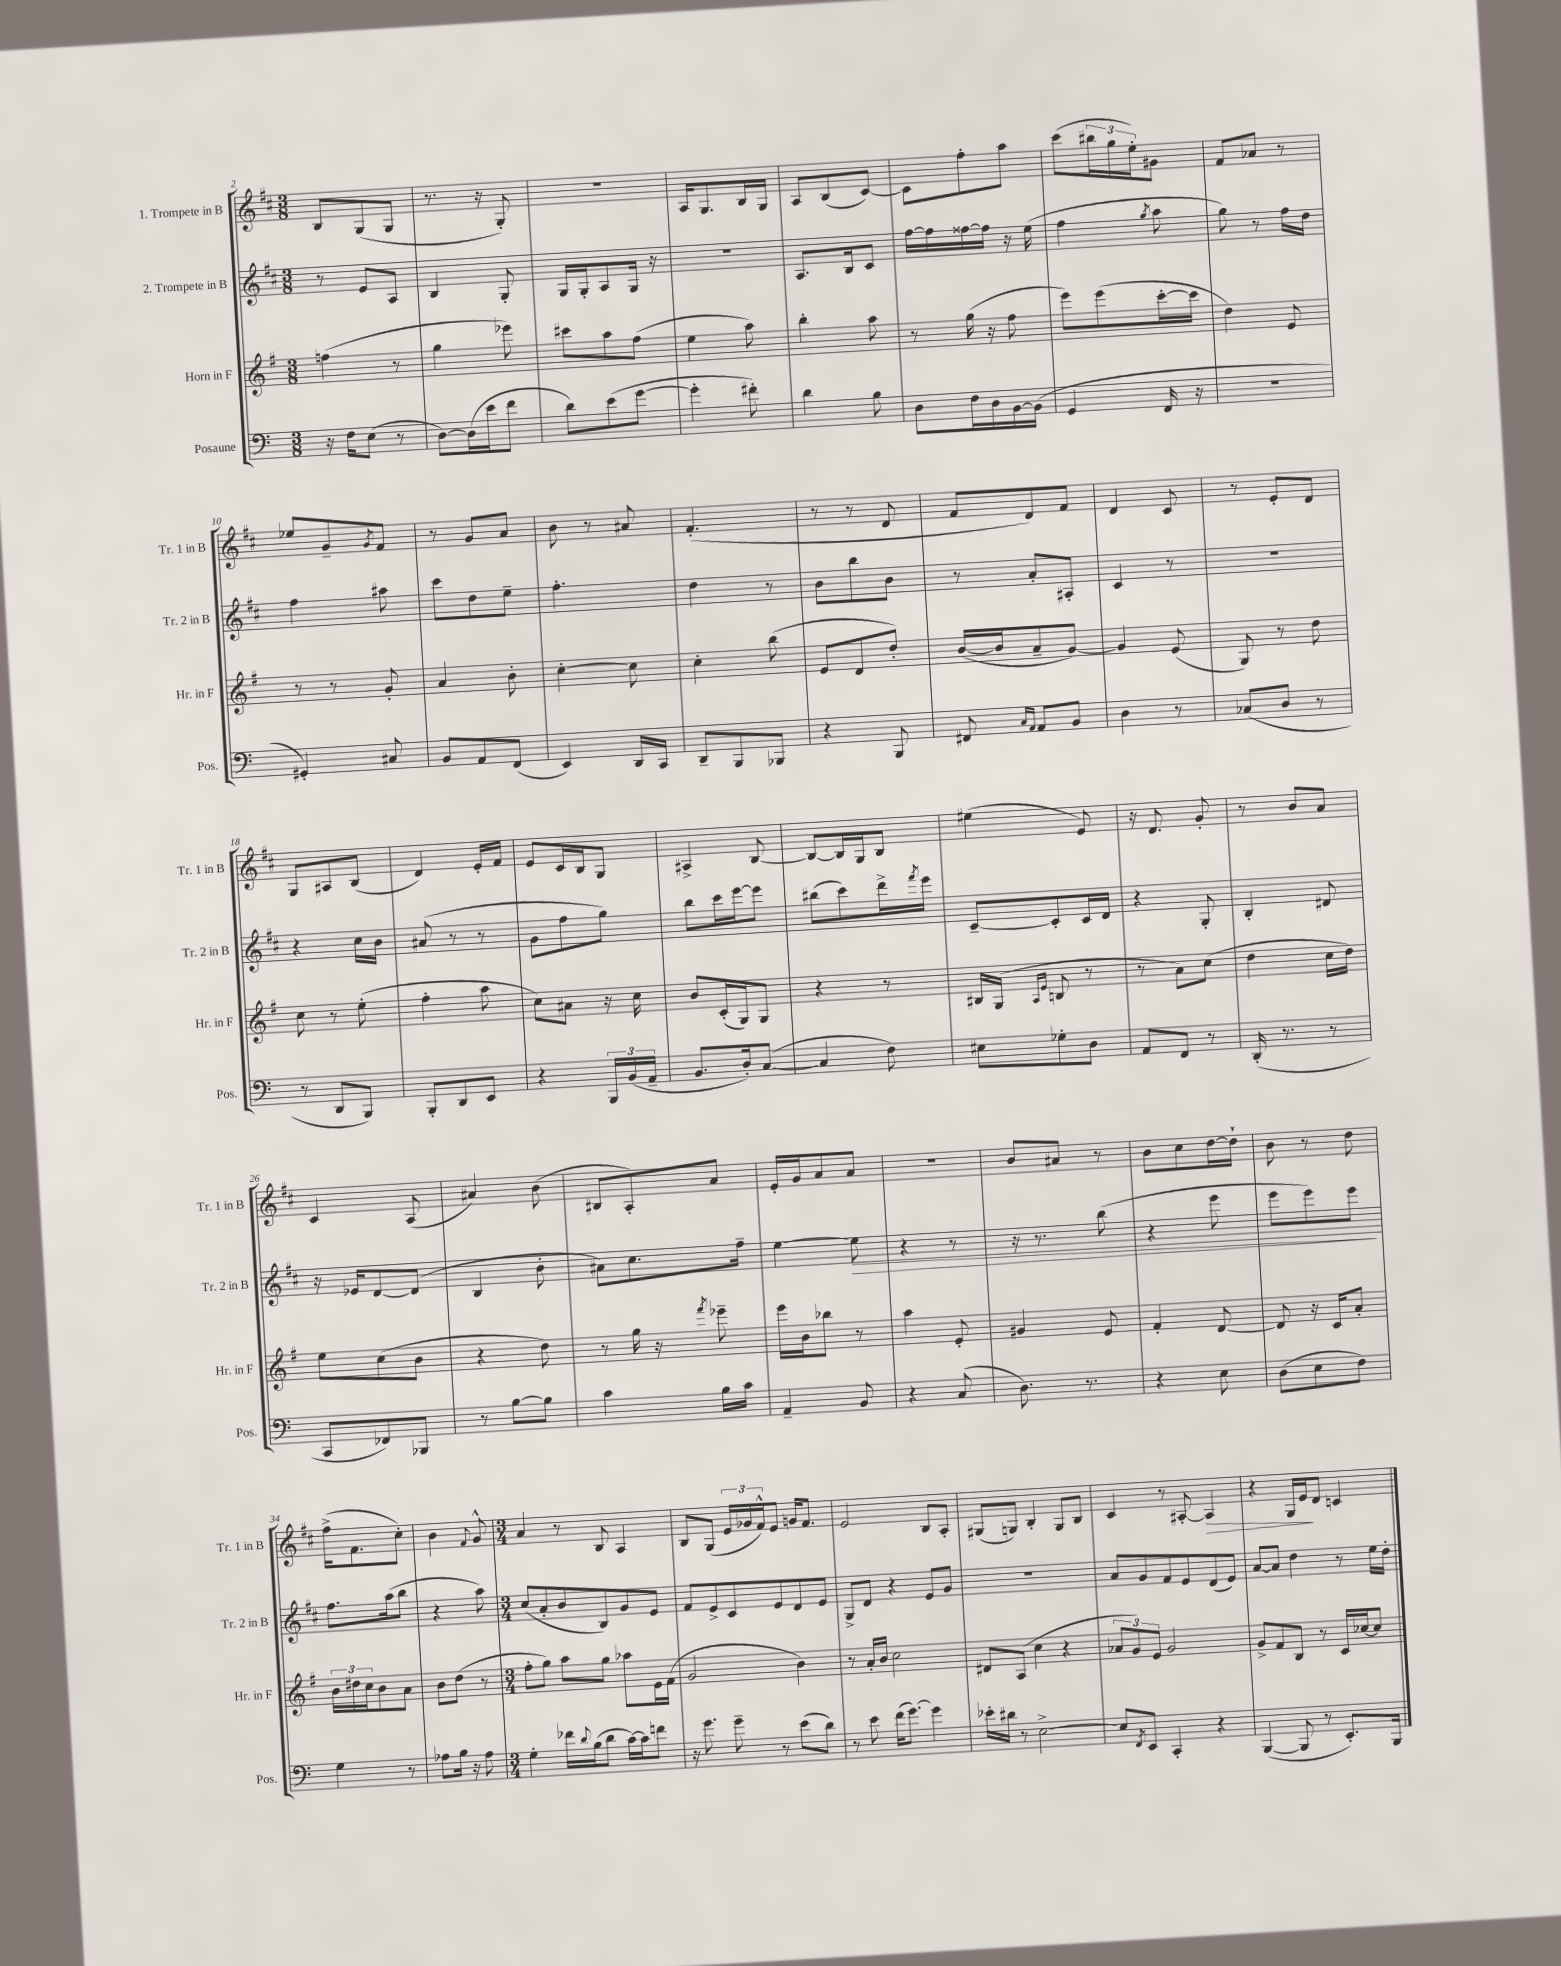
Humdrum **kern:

**kern	**kern	**kern	**dynam	**kern	**dynam
*part4	*part3	*part2	*part2	*part1	*part1
*staff4	*staff3	*staff2	*staff2	*staff1	*staff1
*I"Posaune	*I"Horn in F	*I"2. Trompete in B	*	*I"1. Trompete in B	*
*I'Pos.	*I'Hr. in F	*I'Tr. 2 in B	*	*I'Tr. 1 in B	*
*clefF4	*clefG2	*clefG2	*	*clefG2	*
*k[]	*k[f#]	*k[f#c#]	*	*k[f#c#]	*
*M3/8	*M3/8	*M3/8	*	*M3/8	*
=2	=2	=2	=2	=2	=2
16r	(4ffn\	8r	.	8B/L	.
16F\KL	.	.	.	.	.
(8E\J	.	8e/L	.	(8G/	.
8r	8r	8A/J	.	8G/J	.
=3	=3	=3	=3	=3	=3
[8D\L)	4gg\	4B/	.	8.r	.
(16D\L]	.	.	.	.	.
16e\J	.	.	.	16r	.
8f\J	8eee-X\)	8G'/	.	8G'/)	.
=4	=4	=4	=4	=4	=4
8d\L)	8ccc#X\L	16G/LL	.	4.r	.
.	.	16G'/J	.	.	.
(8e\	8aa\	8A/	.	.	.
[8g\J	(8ff#\J	16G/Jk	.	.	.
.	.	16r	.	.	.
=5	=5	=5	=5	=5	=5
4g'\]	4ee\	4.r	.	16A/KL	.
.	.	.	.	8.G/	.
8f#X'\)	8aa\)	.	.	16B/L	.
.	.	.	.	16G/JJ	.
=6	=6	=6	=6	=6	=6
4d\	4bb'\	8.A/L	.	8A/L	.
.	.	.	.	(8B/	.
.	.	16B/k	.	.	.
8B\	8aa\	8c#/J	.	[8c#/J)	.
=7	=7	=7	=7	=7	=7
8D\L	8r	[16ff#\LL	.	8c#\L]	.
.	.	16ff#\]	.	.	.
16F\L	(16gg\	[16ff##X\	.	8ff#'\	.
16D\	16r	16ff##\JJ]	.	.	.
[16BB\	8ff#\	16r	.	8aa\J	.
(16BB\JJ]	.	(16ee\	.	.	.
=8	=8	=8	=8	=8	=8
4GG/	8eee\L)	4ff#\	.	(8ccc#\L	.
.	(8eee\	.	.	24bb#X\L	.
.	.	.	.	24gg\	.
.	.	.	.	24ee'\J)	.
.	.	8qgg/	.	.	.
16FF/	[16ccc'\L	8aa\	.	8g#X\J	.
16r	16ccc\JJ]	.	.	.	.
=9	=9	=9	=9	=9	=9
4.r	4dd\)	8gg\)	.	8f#/L	.
.	.	8r	.	8a-X/J	.
.	8e/	16ff#\LL	.	8r	.
.	.	16dd\JJ	.	.	.
!!LO:LB:g=z
=10	=10	=10	=10	=10	=10
4GG#X'/)	8r	4ff#\	.	8ee-X/L	.
.	8r	.	.	8g~/	.
.	.	.	.	8qg/	.
8C#X/	8g'/	8aa#X\	.	8f#/J	.
=11	=11	=11	=11	=11	=11
8BB/L	4a/	8ccc#\L	.	8r	.
8AA/	.	8dd\	.	8g/L	.
(8FF/J	8b'\	8ee~\J	.	8a/J	.
=12	=12	=12	=12	=12	=12
4EE/)	[4cc'\	4.ff#'\	.	8b\	.
.	.	.	.	8r	.
16DD/LL	8cc\]	.	.	8a#X/	.
16CC/JJ	.	.	.	.	.
=13	=13	=13	=13	=13	=13
8DD~/L	4cc'\	4dd\	.	(4.f#'/	.
8BBB/	.	.	.	.	.
8BBB-X/J	(8bb\	8r	.	.	.
=14	=14	=14	=14	=14	=14
4r	8e/L	8b\L	.	8r	.
.	8d/	8bb\	.	8r	.
8BBB/	8dd'/J)	8b\J	.	8d/	.
=15	=15	=15	=15	=15	=15
8FF#X/	([16b/LL	8r	.	8f#/L	.
.	16b/J]	.	.	.	.
16qqC/LL	.	.	.	.	.
16qqAA/JJ	.	.	.	.	.
8AA/L	8a~/	8a'/L	.	8d/)	.
8BB/J	[8g/J)	8A#X'/J	.	8f#/J	.
=16	=16	=16	=16	=16	=16
4D\	4g/]	4c#/	.	4d/	.
8r	(8e/	8r	.	8c#/	.
=17	=17	=17	=17	=17	=17
(8C-X/L	8G/)	4.r	.	8r	.
8D/J	8r	.	.	8e'/L	.
8r	8dd\	.	.	8d/J	.
!!LO:LB:g=z
=18	=18	=18	=18	=18	=18
8r	8cc\	4r	.	8G/L	.
8DD/L	8r	.	.	8A#X/	.
8BBB/J)	(8ee'\	16cc#\LL	.	(8B/J	.
.	.	16b\JJ	.	.	.
=19	=19	=19	=19	=19	=19
8BBB'/L	4ff#'\	(8a#X/	.	4d/)	.
8DD/	.	8r	.	.	.
8EE/J	8aa\	8r	.	16e'/LL	.
.	.	.	.	16f#/JJ	.
=20	=20	=20	=20	=20	=20
4r	8cc\L)	8g\L	.	8e/L	.
.	8a#X\J	8ff#\	.	16c#/L	.
.	.	.	.	16B/J	.
24BBB/LL	16r	8gg\J)	.	8G/J	.
(24BB/	.	.	.	.	.
.	16cc\	.	.	.	.
24AA~/JJ	.	.	.	.	.
=21	=21	=21	=21	=21	=21
8.BB/L	8b/L	8bb\L	.	4A#X^/	.
.	(16c'/L	16ccc#\L	.	.	.
16D'/k)	16G/J)	[16eee\J	.	.	.
([8C/J	8G/J	8eee\J]	.	[8B/	.
=22	=22	=22	=22	=22	=22
4C/]	4r	(8bb#X\L	.	8B/L_	.
.	.	8ccc#\)	.	16B/L]	.
.	.	.	.	16G/J	.
8F\)	8r	16ddd^\L	.	8B/J	.
.	.	8qfff#/	.	.	.
.	.	16eee\JJ	.	.	.
=23	=23	=23	=23	=23	=23
8E#X\L	16B#X/LL	[8c#~/L	.	(4ee#X\	.
.	(16G/JJ	.	.	.	.
.	16qqA/LL	.	.	.	.
.	16qqe/JJ	.	.	.	.
8G-X'\	8Bn/	8c#'/]	.	.	.
8D\J	8r	16c#/L	.	8e/)	.
.	.	16d/JJ	.	.	.
=24	=24	=24	=24	=24	=24
8AA/L	8r	4r	.	16r	.
.	.	.	.	8.d/	.
8FF/J	8a\L)	.	.	.	.
8r	(8cc\J	8G'/	.	8g'/	.
=25	=25	=25	=25	=25	=25
(16DD'/	4dd\	4B'/	.	8r	.
8.r	.	.	.	.	.
.	.	.	.	8b/L	.
8r	16cc\LL	8d#X/	.	8a/J	.
.	16dd\JJ)	.	.	.	.
!!LO:LB:g=z
=26	=26	=26	=26	=26	=26
8CC/L	8ee\L	16r	.	4c#/	.
.	.	16e-X/KL	.	.	.
8FF-X/)	(8cc\	[8d/	.	.	.
8BBB-X/J	8b\J	(8d/J]	.	(8A/	.
=27	=27	=27	=27	=27	=27
8r	4r	4B/	.	4a#X/)	.
[8B\L	.	.	.	.	.
8B\J]	8dd\)	8b'\	.	(8b\	.
=28	=28	=28	=28	=28	=28
4c\	8r	8a#X\L)	.	8B#X/L	.
.	16gg\	8.cc#\	.	8A'/)	.
.	16r	.	.	.	.
.	8qfff#/	.	.	.	.
16B\LL	8eee-X~\	.	.	8a/J	.
16c\JJ	.	16ff#~\Jk	.	.	.
=29	=29	=29	=29	=29	=29
4AA~/	16eee\LL	[4ee\	.	16e'/LL	.
.	16b\J	.	.	16g/J	.
.	8bb-X\J	.	.	8a/	.
!	!	!	!LO:HP:b	!	!
8BB/	8r	8ee\]	>	8a/J	.
=30	=30	=30	=30	=30	=30
4r	4aa\	4r	.	4.r	.
(8C/	8e'/	8r	.	.	.
=31	=31	=31	=31	=31	=31
8.D\)	4g#X/	16r	.	8b/L	.
.	.	8.r	.	.	.
.	.	.	.	8a#X/J	.
8.r	.	.	.	.	.
.	8e/	(8bb\	.	8r	.
=32	=32	=32	=32	=32	=32
4r	4f#'/	4r	.	8b\L	.
.	.	.	.	8cc#\	.
8E\	[8d/	8eee\	.	[16dd\L	.
.	.	.	.	16dd`\JJ]	.
=33	=33	=33	=33	=33	=33
(8D\L	8d/]	8eee\L	.	8b\	.
8E\	16r	8eee\)	.	8r	.
.	16c/KL	.	.	.	.
8F\J)	8a'/J	8eee\J	.	8dd\	.
.	.	.	]	.	.
!!LO:LB:g=z
=34	=34	=34	=34	=34	=34
4G\	24b\LL	8.ff#\L	.	(16ff#^\KL	.
.	24dd#X\	.	.	.	.
.	.	.	.	8.f#\	.
.	24cc\J	.	.	.	.
.	8b\	.	.	.	.
.	.	(16aa\k	.	.	.
8r	8a\J	8bb\J	.	8cc#'\J)	.
=35	=35	=35	=35	=35	=35
8A-X\L	8b\L	4r	.	4b\	.
16B\Jk	(8dd\J	.	.	.	.
16r	.	.	.	.	.
.	.	.	.	8qqf#/	.
8A-\	8r	8aa\)	.	8g^^/	.
=36	=36	=36	=36	=36	=36
*M3/4	*M3/4	*M3/4	*	*M3/4	*
4G'\	8ff#'\L	(8cc#/L	.	4a/	.
.	8gg\J)	8a'/	.	.	.
16f-X\LL	8aa\L	8b/	.	8r	.
8qqd/	.	.	.	.	.
(16B\J	.	.	.	.	.
8d\J	8gg\J	8B/)	.	8B/	.
[16c\LL)	8aa-X\L	8g/	.	4A/	.
16c\J]	.	.	.	.	.
8fn\J	16e\L	8e/J	.	.	.
.	(16f#\JJ	.	.	.	.
=37	=37	=37	=37	=37	=37
16r	2g/	8f#/L	.	8B/L	.
8.g\	.	.	.	.	.
.	.	8e^/	.	(8G/J	.
8g~\	.	8c#/	.	24e/LL	.
.	.	.	.	24g-X/	.
.	.	.	.	24f#^^/J)	.
8r	.	8e/	.	8e/J	.
(8e\L	4b\)	8d/	.	16gn/KL	.
.	.	.	.	8.f#/J	.
8d\J)	.	8e/J	.	.	.
=38	=38	=38	=38	=38	=38
8r	8r	8G^/L	.	2e/	.
8e\	16a'/LL	8d/J	.	.	.
.	16b/JJ	.	.	.	.
(16f\KL	2cc\	4r	.	.	.
[8.g\J)	.	.	.	.	.
4g\]	.	8e/L	.	8B/L	.
.	.	8g/J	.	8A'/J	.
=39	=39	=39	=39	=39	=39
16e-X'\LL	8d#X/L	2.r	.	(8G#X/L	.
16d#X\JJ	.	.	.	.	.
8r	(8A/J	.	.	8Gn/J)	.
[2E^\	4cc\	.	.	4B'/	.
.	4r	.	.	8G/L	.
.	.	.	.	8B/J	.
=40	=40	=40	=40	=40	=40
8E/L]	12a-X/L	8a/L	.	4c#/	.
.	12g/)	.	.	.	.
8qFF/	.	.	.	.	.
8EE/J	.	8g/	.	.	.
.	12e/J	.	.	.	.
4CC'/	2g/	8f#/	.	8r	.
.	.	8e/	.	[8A#X'/	.
!	!	!	!	!	!LO:HP:b
4r	.	(8d/	.	4A#/]	>
.	.	8e/J)	.	.	.
=41	=41	=41	=41	=41	=41
([4BBB/	8g^/L	[8a/L	.	4r	.
.	8f#/	8a/J]	.	.	.
8BBB/]	8B/J	4dd\	.	16G/LL	.
.	.	.	.	16e/J	.
8r	8r	.	.	8d/J	]
8.EE'/L)	16c/LL	8r	.	4cn/	.
.	[16cc-X/J	.	.	.	.
.	8cc-/J]	16ee\LL	.	.	.
16BBB/Jk	.	16dd'\JJ	.	.	.
==	==	==	==	==	==
*-	*-	*-	*-	*-	*-
